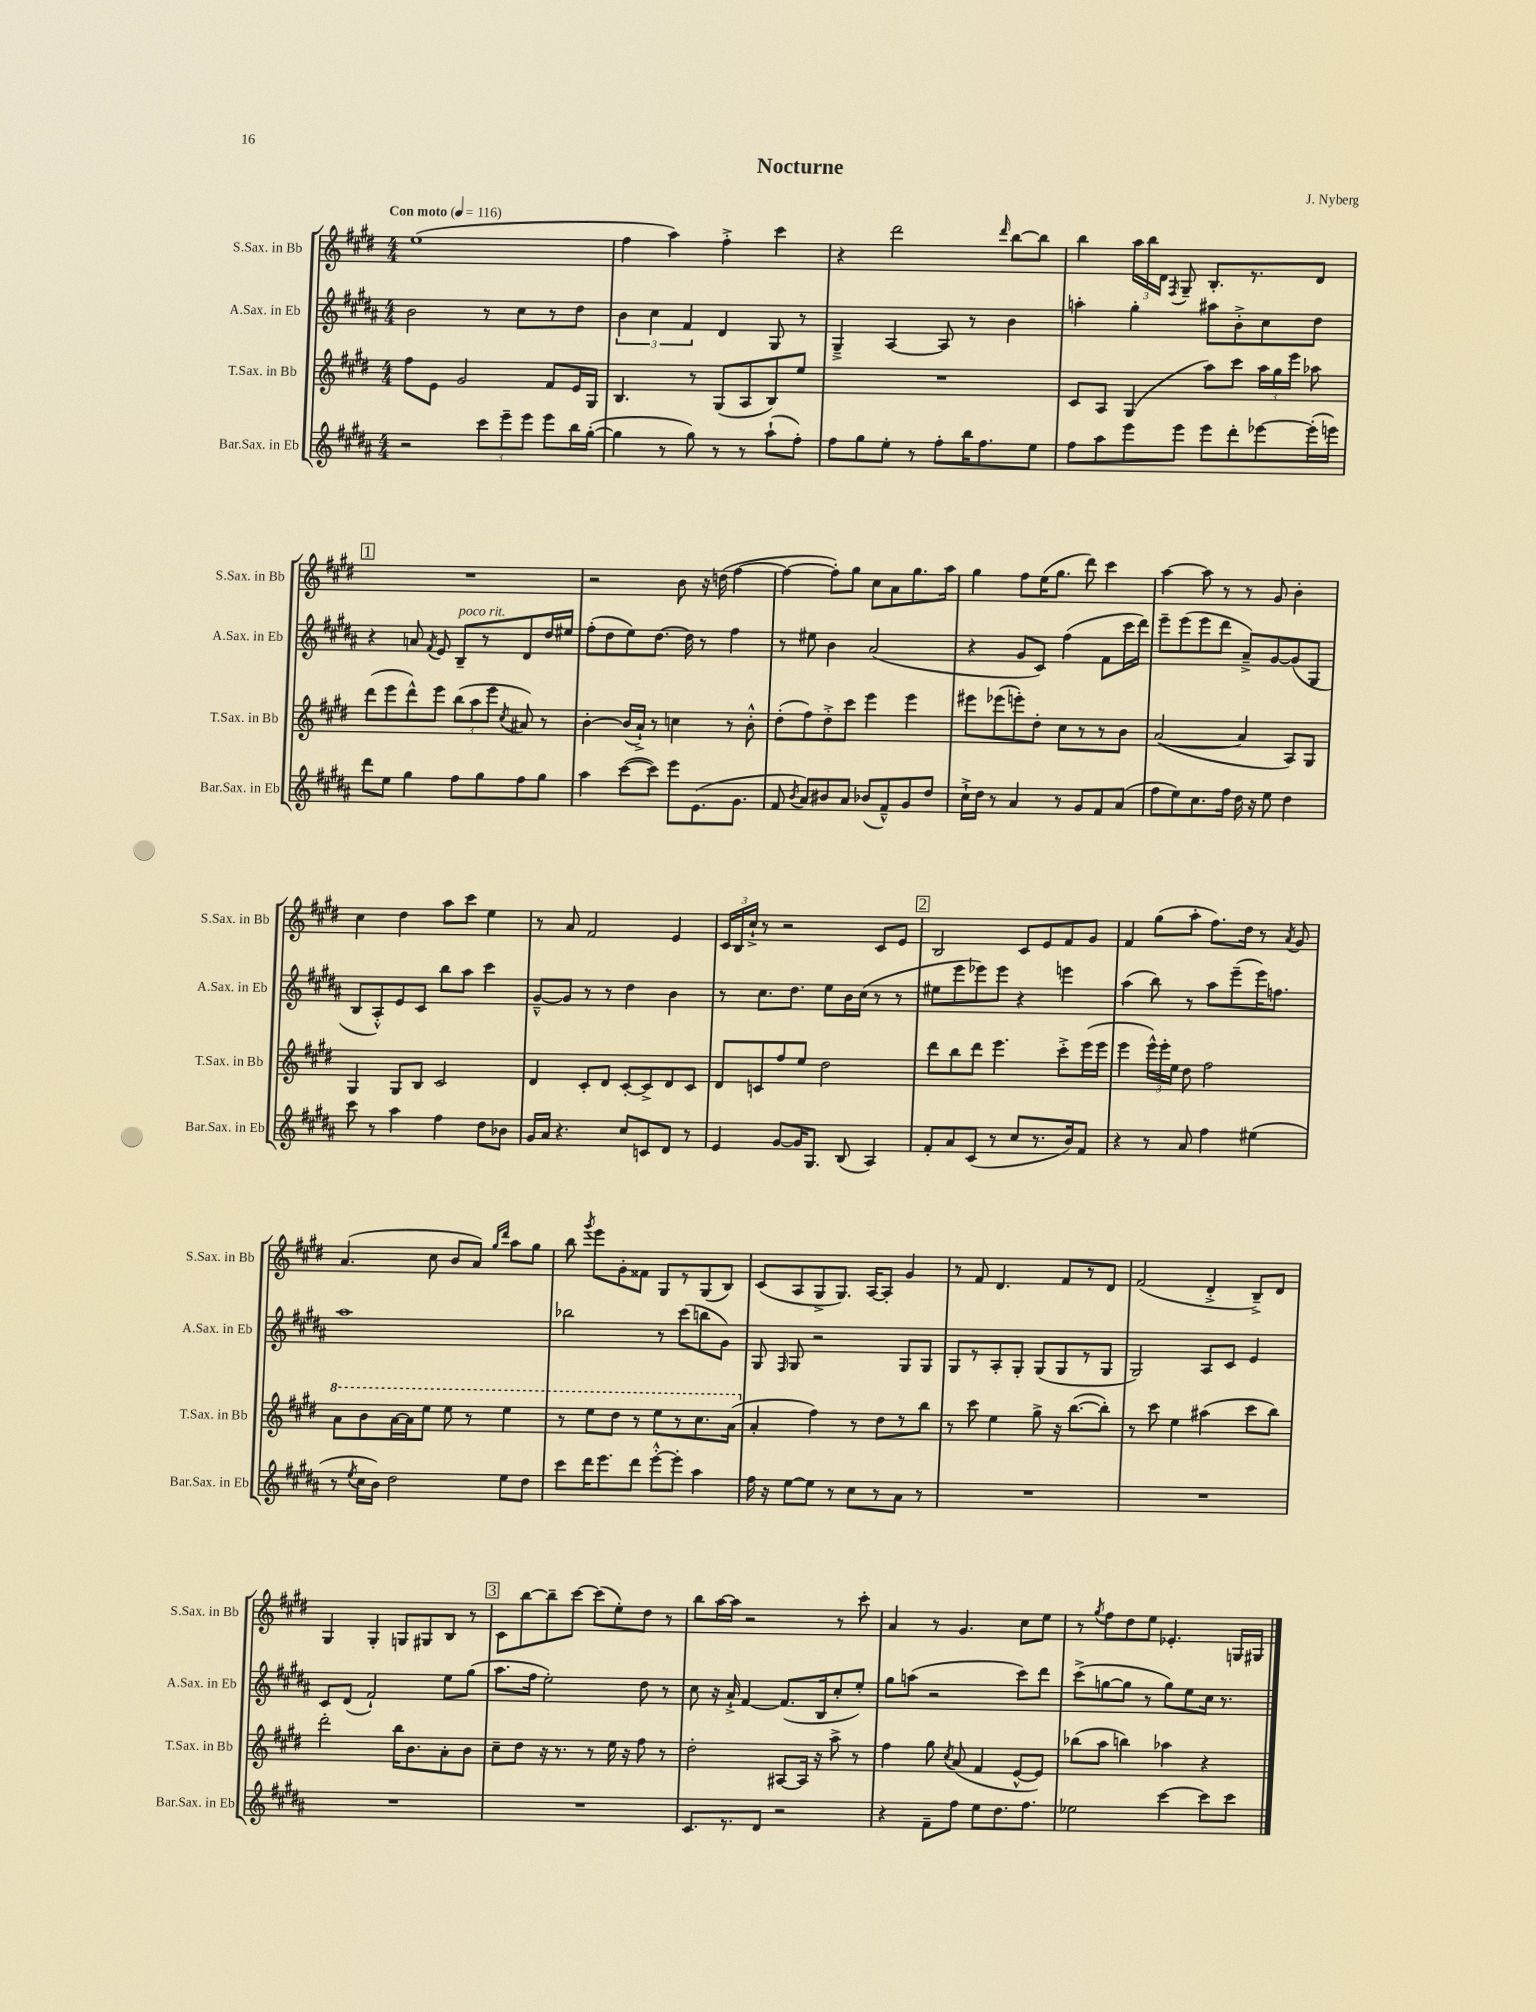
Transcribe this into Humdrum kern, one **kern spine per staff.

**kern	**kern	**kern	**kern
*staff4	*staff3	*staff2	*staff1
*clefG2	*clefG2	*clefG2	*clefG2
*k[f#c#g#d#a#]	*k[f#c#g#d#]	*k[f#c#g#d#a#]	*k[f#c#g#d#]
*M4/4	*M4/4	*M4/4	*M4/4
*MM116	*MM116	*MM116	*MM116
2r	8ff#	2b	(1ee
.	8e	.	.
.	2g#	.	.
12ccc#	.	8r	.
12eee~	.	.	.
.	.	8cc#	.
12eee	.	.	.
8eee	8f#	8r	.
16bb	16e	8dd#	.
([16gg#'	16G#	.	.
=	=	=	=
4gg#]	4.B	6b	4ff#
.	.	6cc#	.
8r	.	.	4aa)
.	.	6f#	.
8gg#)	8r	.	.
8r	(8G#	4d#	4ff#'^
8r	8A	.	.
(8aa#`	8B)	8G#	4ccc#
8ff#')	8ee	8r	.
=	=	=	=
8ff#	1r	4G#~^	4r
8gg#	.	.	.
8ee'	.	[4A#	2ddd#
8r	.	.	.
8ff#'	.	8A#]	.
16bb	.	8r	.
8.ff#	.	.	.
.	.	.	16qqddd#
.	.	4b	[8bb
8ee	.	.	8bb]
=	=	=	=
8ff#	8c#	4aa'	4bb
8aa#	8A	.	.
8eee	(4G#	4gg#'	24aa
.	.	.	24bb
.	.	.	24d#
.	.	.	8qF#
8eee	.	.	8G#~
8eee	8aa)	8aa#	8.B'
8ddd#'	8ccc#	8b'^	.
.	.	.	8.r
[8eee-	24aa	8cc#	.
.	24gg#	.	.
.	24eee	.	.
(16eee-']	8aa-	8dd#	8d#
16eee)	.	.	.
=	=	=	=
8ddd#	(8ddd#	4r	1r
8ee	8eee	.	.
4gg#	8ddd#^^)	8a	.
.	.	8qf#	.
.	8eee	8e	.
8ff#	(12bb	8B~	.
.	12aa	.	.
8gg#	.	8r	.
.	12eee	.	.
.	8qcc#	.	.
8ff#	8a#)	8d#	.
8gg#	8r	16dd#	.
.	.	16ee#	.
=	=	=	=
4aa#	[4b'	(8ff#'	2r
.	.	8dd#	.
([8ccc#	(16b]	8ee)	.
.	16a`^)	.	.
8ccc#])	8r	[8.dd#	.
8eee	4cc	.	8b
.	.	16dd#]	.
(8.e	.	8r	16r
.	.	.	(16dd
.	8r	4ff#	[4ff#
8.g#	.	.	.
.	8b'^^	.	.
=	=	=	=
8f#	(8dd#'	8r	4ff#_
8qb	.	.	.
8a#)	8ff#)	8ee#	.
8b#	8dd#'^	4b	8ff#'])
8a#	8ccc#	.	8gg#
(8b-	4eee	(2a#	8cc#
8f#~^^)	.	.	8a
8g#	4eee	.	8.gg#
8dd#	.	.	.
.	.	.	16aa
=	=	=	=
16cc#`^	8eee#	4r	4gg#
16dd#	.	.	.
8r	(8eee-	.	.
4a#	8eee')	8g#	8ff#
.	8dd#'	8c#)	(16ee
.	.	.	8.gg#
8r	8cc#	(4ff#	.
8g#	8r	.	8ddd#)
8f#	8r	8f#	4ccc#
(8a#	8b	16ccc#	.
.	.	16ddd#)	.
=	=	=	=
8ff#	([2a	8eee~	[4aa
8ee)	.	(8eee	.
8.cc#	.	8eee	8aa]
.	.	8ddd#	8r
16ff#	.	.	.
16dd#	4a]	8a#~^)	8r
16r	.	.	.
8ee	.	[8g#	8g#
4dd#	8A)	(8g#]	4b'
.	8G#	8G#	.
=	=	=	=
8ccc#	4G#	8B	4cc#
8r	.	8A#'^^)	.
4aa#	8G#	8e	4dd#
.	8B	8c#	.
4ff#	2c#	8bb	8aa
.	.	8aa#	8ccc#
8dd#	.	4ccc#	4ee
8b-	.	.	.
=	=	=	=
16g#	4d#	[8g#~^^	8r
16a#	.	.	.
4.r	.	8g#]	8a
.	8c#'	8r	2f#
.	8d#	8r	.
8cc#	[8c#'	4dd#	.
8c	8c#^]	.	.
8d#	8d#	4b	4e
8r	8c#	.	.
=	=	=	=
4e	8d#	8r	24c#
.	.	.	24B
.	.	.	24cc#`^
.	8c	8.cc#	8r
[8g#	8ff#	.	2r
.	.	8.dd#	.
16g#]	8ee	.	.
8.G#	.	.	.
.	2dd#	8ee	.
(8B	.	16b	.
.	.	(16cc#	.
4A#)	.	8r	8c#
.	.	8r	8e
=	=	=	=
8f#'	8ddd#	8ee#	2B
8a#	8bb	8eee	.
(8c#	8ddd#	8eee-)	.
8r	4.eee	8eee-	.
8cc#	.	4r	8c#
8.r	.	.	8e
.	8ccc#'^	4eee	8f#
16b)	.	.	.
8f#	(16eee	.	8g#
.	16eee	.	.
=	=	=	=
4r	4eee	(4aa#	4f#
8r	24eee^^)	8bb)	(8gg#
.	24eee'	.	.
.	24ee	.	.
8a#	8dd#	8r	8aa'
4ff#	2ff#	8aa#	8.ff#)
.	.	(8eee~	.
.	.	.	16dd#
(4ee#	.	16eee)	8r
.	.	8.ff	.
.	.	.	8qa
.	.	.	8g#
=	=	=	=
8r	8aa	1aa#	(4.a
8qee	.	.	.
16cc#	8bb	.	.
16b)	.	.	.
2dd#	[16aa	.	.
.	16aa]	.	.
.	8eee	.	8cc#
.	8eee	.	8b
.	8r	.	8a)
.	.	.	16qqgg#
.	.	.	16qqddd#
8ee	4eee	.	8aa
8dd#	.	.	8gg#
=	=	=	=
8ccc#	8r	2bb-	8bb
.	.	.	8qggg#
16ddd#	8eee	.	8eee
8.eee	.	.	.
.	8ddd#	.	8g#'
8ddd#	8r	.	8f##
[8eee'^^	8eee	8r	8G#
8eee']	8r	(8ccc#	8r
4aa#	8.ccc#	8bb	(8G#
.	.	8g#)	8B)
.	(16aa	.	.
=	=	=	=
16ff#	4a'	8G#	(8c#
16r	.	.	.
.	.	16qqF#	.
[8ee	.	8G#	8A
8ee]	4ff#)	2r	8G#^
8r	.	.	8.G#)
8cc#	8r	.	.
.	.	.	[16A
8r	8dd#	.	8A']
8a#	8r	8G#	4g#
8r	8bb	8G#	.
=	=	=	=
1r	8r	8G#	8r
.	8ccc#	8r	8f#
.	4ee	8A#'	4.d#
.	.	8G#'	.
.	8gg#^	(8G#	.
.	16r	8G#	8f#
.	([8.bb	.	.
.	.	8r	8r
.	8bb'])	8G#	8d#
=	=	=	=
1r	8r	2G#)	(2f#
.	8ccc#	.	.
.	4ee	.	.
.	(4aa#	8A#	4d#'^
.	.	8c#	.
.	8ccc#	4e	8B~^)
.	8bb)	.	8d#
=	=	=	=
1r	2ddd#'	8c#	4G#
.	.	(8d#	.
.	.	2f#`)	4G#'
.	16bb	.	8G
.	8.b	.	.
.	.	.	8G#
.	8a'	8ee	8B
.	8b	(8gg#	8r
=	=	=	=
1r	8cc#~	8.aa#	8c#
.	8dd#	.	[8bb
.	.	16ff#	.
.	16r	2ee')	8bb~]
.	8.r	.	.
.	.	.	[8ccc#
.	8r	.	(8ccc#]
.	16ee	.	8ee')
.	16r	.	.
.	8ff#	8dd#	8dd#
.	8r	8r	8r
=	=	=	=
8.c#	2dd#'	8cc#	8bb
.	.	16r	[16aa
8.r	.	16a#`^	16aa]
.	.	[4f#	2r
8d#	.	.	.
2r	[8A#	(8.f#]	.
.	16A#]	.	.
.	16r	16B	.
.	8aa^	8cc#'	8r
.	8r	8ee')	8ccc#'
=	=	=	=
4r	4ff#	8gg#	4a
.	.	(8aa	.
8f#~	8gg#	2r	8r
.	8qcc#	.	.
8ff#	(8a	.	4.g#
8ee	4f#	.	.
8.dd#	.	.	.
.	[8e^^	8ccc#)	8cc#
8.ff#	.	.	.
.	8e])	8ddd#	8ee
=	=	=	=
2ee-	(8bb-	(8ccc#^	8r
.	.	.	8qgg#
.	8aa	[8gg	8ff#
.	4bb)	8gg]	8dd#
.	.	8r	8ee
[4ccc#	4aa-	8gg)	4.e-'
.	.	8ee	.
8ccc#]	4r	16cc#	.
.	.	8.r	.
8ccc#	.	.	16G
.	.	.	16G#
==	==	==	==
*-	*-	*-	*-
